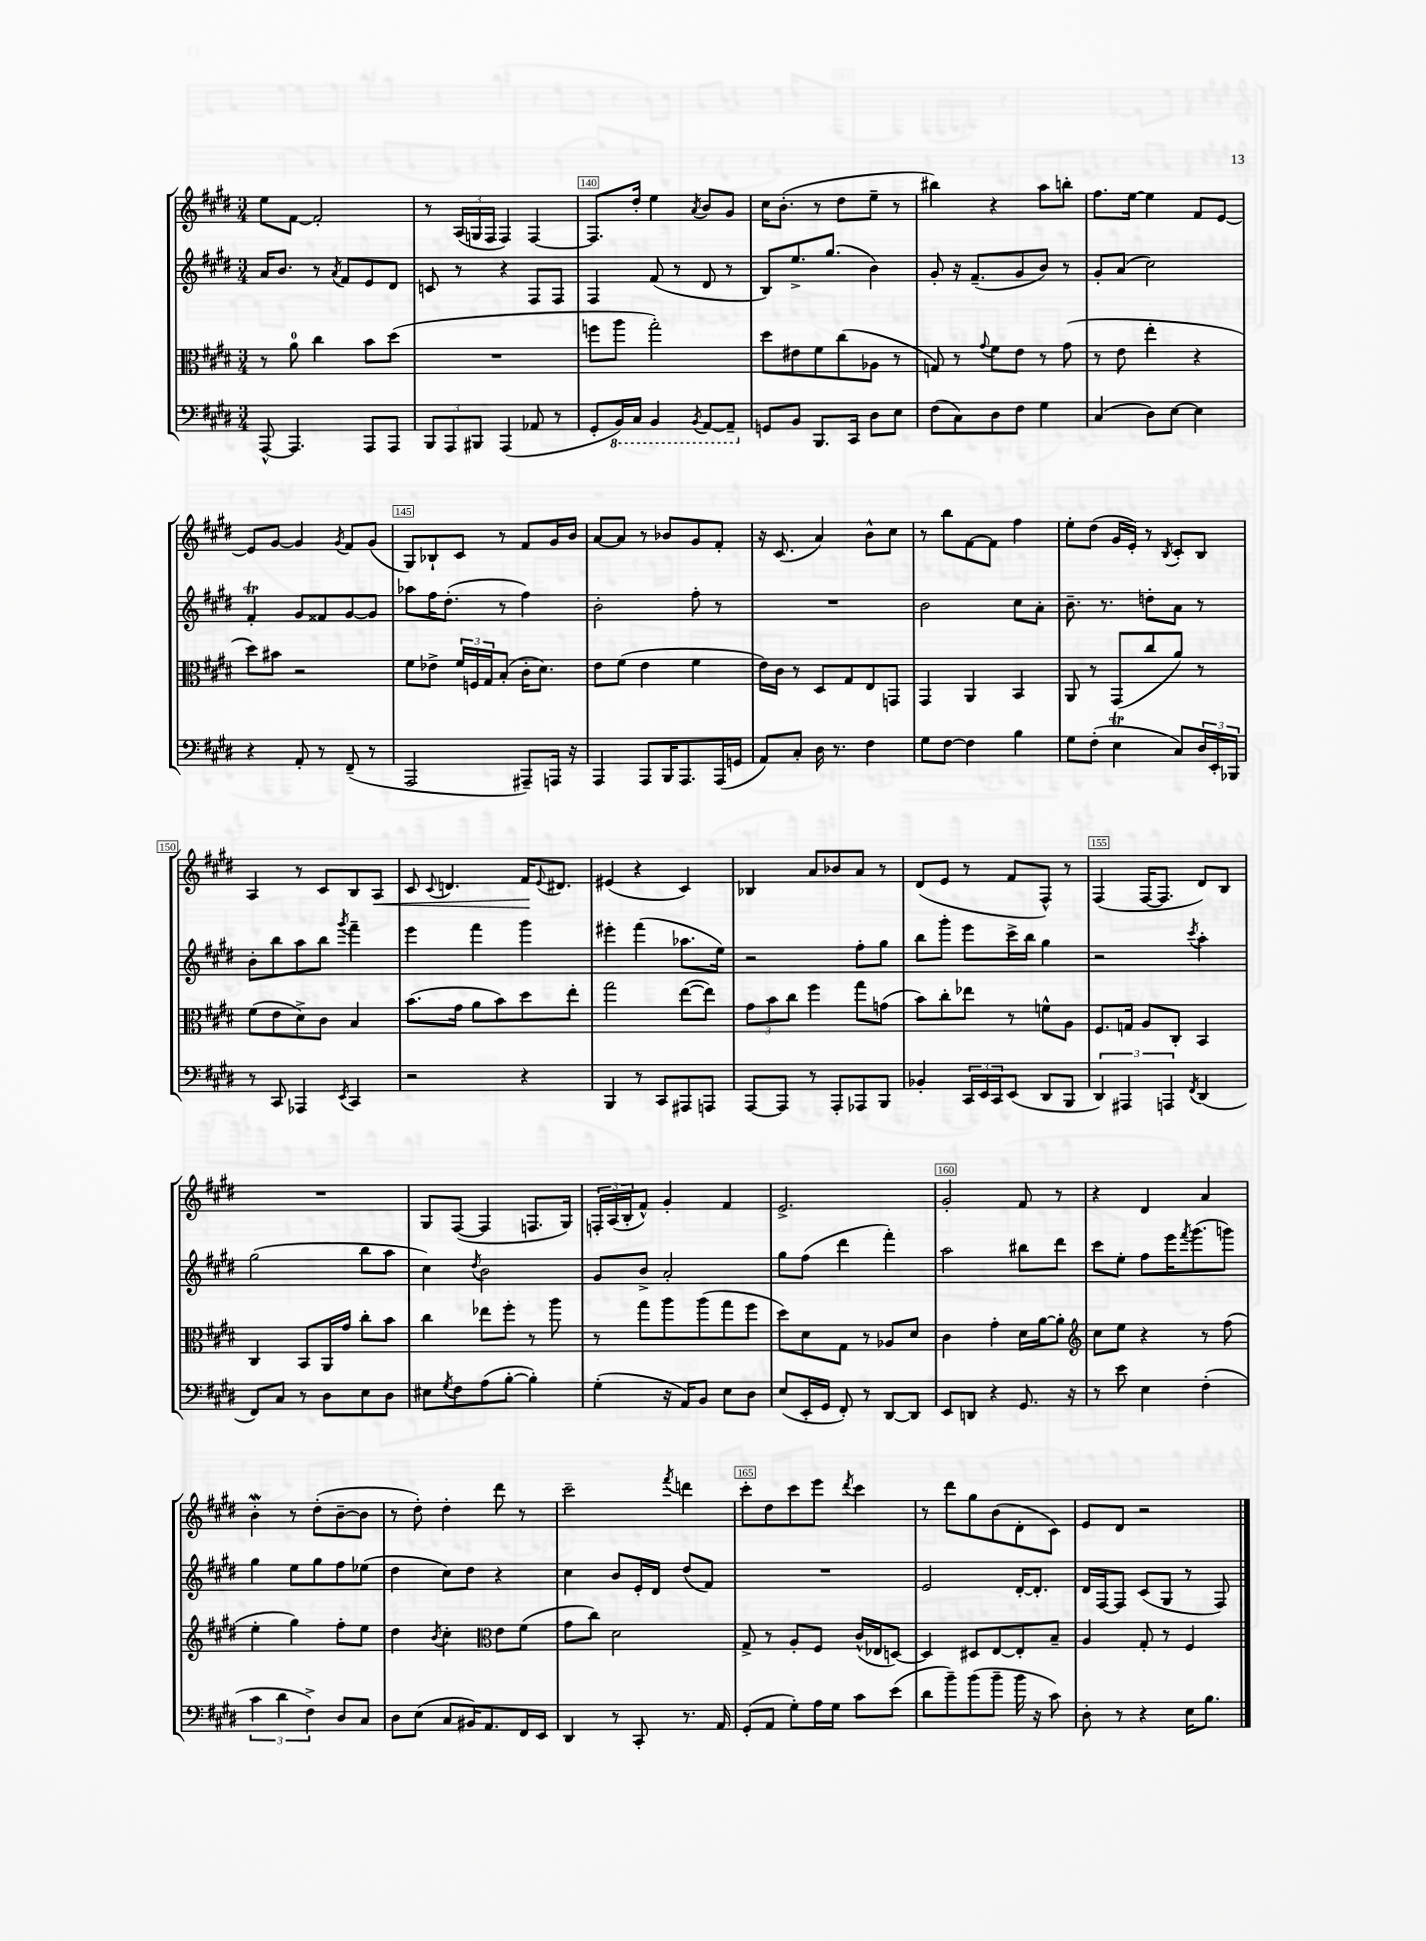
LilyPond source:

<<
\new StaffGroup <<
\new Staff = "s0" {
    \clef treble \key e \major \numericTimeSignature \time 3/4
    e''8 fis'8~ fis'2-. |
    r8 \tuplet 3/2 { a16( g16 fis16 } fis4) fis4~ |
    fis8. dis''16-. e''4 \acciaccatura { a'8 } b'8 gis'8 |
    cis''16 b'8.-.( r8 dis''8 e''8-- r8 |
    bis''4) r4 a''8 b''8-. |
    fis''8. e''16~ e''4 fis'8 e'8~ |
    e'8 gis'8~ gis'4 \acciaccatura { gis'8 } fis'8 gis'8( |
    gis8) bes8-! cis'8 r8 fis'8 gis'16 b'16 |
    a'8~ a'8 r8 bes'8 gis'8 fis'8-. |
    r16 cis'8.( a'4) b'8-^ cis''8 |
    r8 b''8 fis'8~ fis'8 fis''4 |
    e''8-. dis''8( gis'16 e'16-.) r8 \acciaccatura { b8 } cis'8-. b8 |
    a4 r8 cis'8 b8 a8\< |
    cis'8 \appoggiatura { cis'8 } d'4. fis'16\! \appoggiatura { e'8 } dis'8. |
    eis'4( r4 cis'4) |
    bes4 a'8 bes'8 a'8 r8 |
    dis'8( e'8 r8 fis'8 fis8-^) r8 |
    fis4( fis16~ fis8. dis'8) b8 |
    R2. |
    gis8 fis8~( fis4 f8. gis16) |
    \tuplet 3/2 { f16-. a16( b16-. } fis'8-^) gis'4-. fis'4 |
    e'2.-> |
    gis'2-. fis'8 r8 |
    r4 dis'4 a'4 |
    b'4-.\mordent r8 dis''8-.( b'8~-- b'8 |
    r8 dis''8-.) dis''4-. dis'''8 r8 |
    cis'''2-- \acciaccatura { fis'''8 } d'''4 |
    cis'''8-. dis''8 cis'''8 e'''8 \acciaccatura { dis'''8 } cis'''4 |
    r8 dis'''8 gis''8 b'8( dis'8-. cis'8) |
    e'8 dis'8 r2 \bar "|." |
}
\new Staff = "s1" {
    \clef treble \key e \major \numericTimeSignature \time 3/4
    a'16 b'8. r8 \acciaccatura { a'8 } fis'8 e'8 dis'8 |
    c'8 r8 r4 fis8 fis8 |
    fis4 fis'8( r8 dis'8 r8 |
    b8) e''8.-> gis''8.( b'4) |
    gis'8-. r16 fis'8.--( gis'8 b'8) r8 |
    gis'8-. a'8( cis''2) |
    fis'4-.\trill gis'8 fisis'8 gis'8~ gis'8 |
    aes''8 fis''16 dis''8.-.( r8 fis''4) |
    b'2-. fis''8-. r8 |
    R2. |
    b'2 cis''8 a'8-. |
    b'8.-- r8. d''8-. a'8 r8 |
    b'8-. b''8 a''8 b''8 \acciaccatura { gis'''8 } fis'''4-- |
    e'''4 fis'''4 gis'''4 |
    eis'''4-. fis'''4( aes''8. e''16) |
    r2 fis''8-. gis''8 |
    b''8 gis'''8-. e'''8 cis'''16-> b''16 gis''4 |
    r2 \acciaccatura { cis'''8 } a''4-. |
    gis''2( b''8 a''8 |
    cis''4) \acciaccatura { dis''8 } b'2 |
    gis'8 b'8-> a'2-. |
    gis''8 fis''8( dis'''4 fis'''4-.) |
    a''2 bis''8 dis'''8 |
    cis'''8 e''8-. fis''8 e'''16 \acciaccatura { fis'''8 } gis'''8.( g'''8) |
    gis''4 e''8 gis''8 fis''8 ees''8( |
    dis''4 cis''8) dis''8 r4 |
    cis''4 b'8 e'16-. dis'16 dis''8( fis'8) |
    R2. |
    e'2 dis'16~-. dis'8.-. |
    dis'16 fis16~ fis8 cis'8( gis8 r8 fis8) \bar "|." |
}
\new Staff = "s2" {
    \clef alto \key e \major \numericTimeSignature \time 3/4
    r8 a'8-0 cis''4 b'8 dis''8( |
    R2. |
    f''8 a''8 gis''2-.) |
    dis''8 eis'8 fis'8 cis''8( aes8 r8 |
    g8) r8 \appoggiatura { gis'8 } fis'8 e'8 r8 gis'8( |
    r8 e'8 e''4-. r4 |
    dis''8) bis'8 r2 |
    fis'8 ees'8-> \tuplet 3/2 { fis'16 f16 gis16 } b8-.( cis'16-. dis'8.) |
    e'8 fis'8( e'4 fis'4 |
    e'16) cis'16 r8 dis8 gis8 e8 g,8 |
    gis,4 a,4 b,4 |
    a,8 r8 gis,8( cis''8 a'8) r8 |
    fis'8( e'8 dis'8->) cis'8 b4 |
    b'8.( gis'16 a'8 b'8) dis''8 e''8-. |
    gis''2 e''8~( e''8) |
    \tuplet 3/2 { gis'8 b'8 cis''8 } fis''4 gis''8 g'8( |
    b'8) cis''8-. ees''8 r8 f'8-^ a8 |
    fis8. g16 a8 cis8-. b,4 |
    cis4 b,8 a,16 gis'16 cis''8-. b'8 |
    cis''4 ees''8 fis''8-. r8 a''8 |
    r8 gis''8 a''8 a''8( gis''8 fis''8 |
    dis''8) dis'8 gis8 r8 aes8 dis'8 |
    cis'4 gis'4-. dis'16 a'16~ a'8-. |
    \clef treble cis''8 e''8 r4 r8 fis''8( |
    e''4-. gis''4) fis''8-. e''8 |
    dis''4 \acciaccatura { b'8 } cis''4-. \clef alto e'8 fis'8( |
    gis'8 cis''8) dis'2 |
    gis8-> r8 a8-. fis8 cis'16-^( ees16 d8~) |
    d4 dis8 e8~ e8-. b8-- |
    a4 gis8-. r8 fis4 \bar "|." |
}
\new Staff = "s3" {
    \clef bass \key e \major \numericTimeSignature \time 3/4
    a,,8~-^ a,,4. a,,8 a,,8 |
    \tuplet 3/2 { b,,8 a,,8 bis,,8 } a,,4( aes,8 r8 |
    gis,8-. \ottava #-1 b,,16) cis,16 b,,4 \acciaccatura { b,,8 } a,,8~ a,,8-- \ottava #0 |
    g,8 b,8 b,,8. cis,16 dis8 e8 |
    fis8( cis8) dis8 fis8 gis4 |
    cis4( dis8) e8~ e4 |
    r4 a,8-. r8 fis,8--( r8 |
    a,,2 ais,,8--) a,,16 r16 |
    a,,4 a,,8 b,,16 a,,8. a,,16( g,16 |
    a,8) cis8-. dis16 r8. fis4 |
    gis8 fis8~ fis4 b4 |
    gis8 fis8-.( e4\trill cis8) \tuplet 3/2 { dis16 e,16-. bes,,16 } |
    r8 cis,8 aes,,4 \acciaccatura { e,8 } cis,4 |
    r2 r4 |
    b,,4 r8 cis,8 ais,,8 a,,8 |
    a,,8~ a,,8 r8 a,,8-. aes,,8 b,,8 |
    bes,4-. \tuplet 3/2 { cis,16 e,16 cis,16 } e,8( dis,8 b,,8 |
    \tuplet 3/2 { dis,4) ais,,4 a,,4 } \acciaccatura { fis,8 } dis,4( |
    fis,8) cis8 r8 dis8 e8 dis8 |
    eis8 \acciaccatura { gis8 } fis8 a8( b8~-. b4-.) |
    gis4-.( r16 a,16) b,8 e8 dis8 |
    e8( e,16-. gis,16 fis,8-.) r8 dis,8~ dis,8 |
    e,8 d,8 r4 gis,8. r16 |
    r8 e'8 e4 fis4-.( |
    \tuplet 3/2 { cis'4 dis'4 fis4->) } dis8 cis8 |
    dis8 e8( cis8 bis,16) a,8. fis,16 e,16 |
    dis,4 r8 cis,8-. r8. a,16 |
    gis,8-.( a,8 gis8-.) a16 gis16 cis'8 e'8( |
    dis'8 b'8--) b'8( b'8-- b'16 r16 cis'8) |
    dis8-. r8 r4 e16 b8. \bar "|." |
}
>>
>>
\layout { \context { \Score currentBarNumber = #138 \override BarNumber.break-visibility = ##(#f #t #t) barNumberVisibility = #(every-nth-bar-number-visible 5) \override BarNumber.stencil = #(make-stencil-boxer 0.1 0.3 ly:text-interface::print) } }
